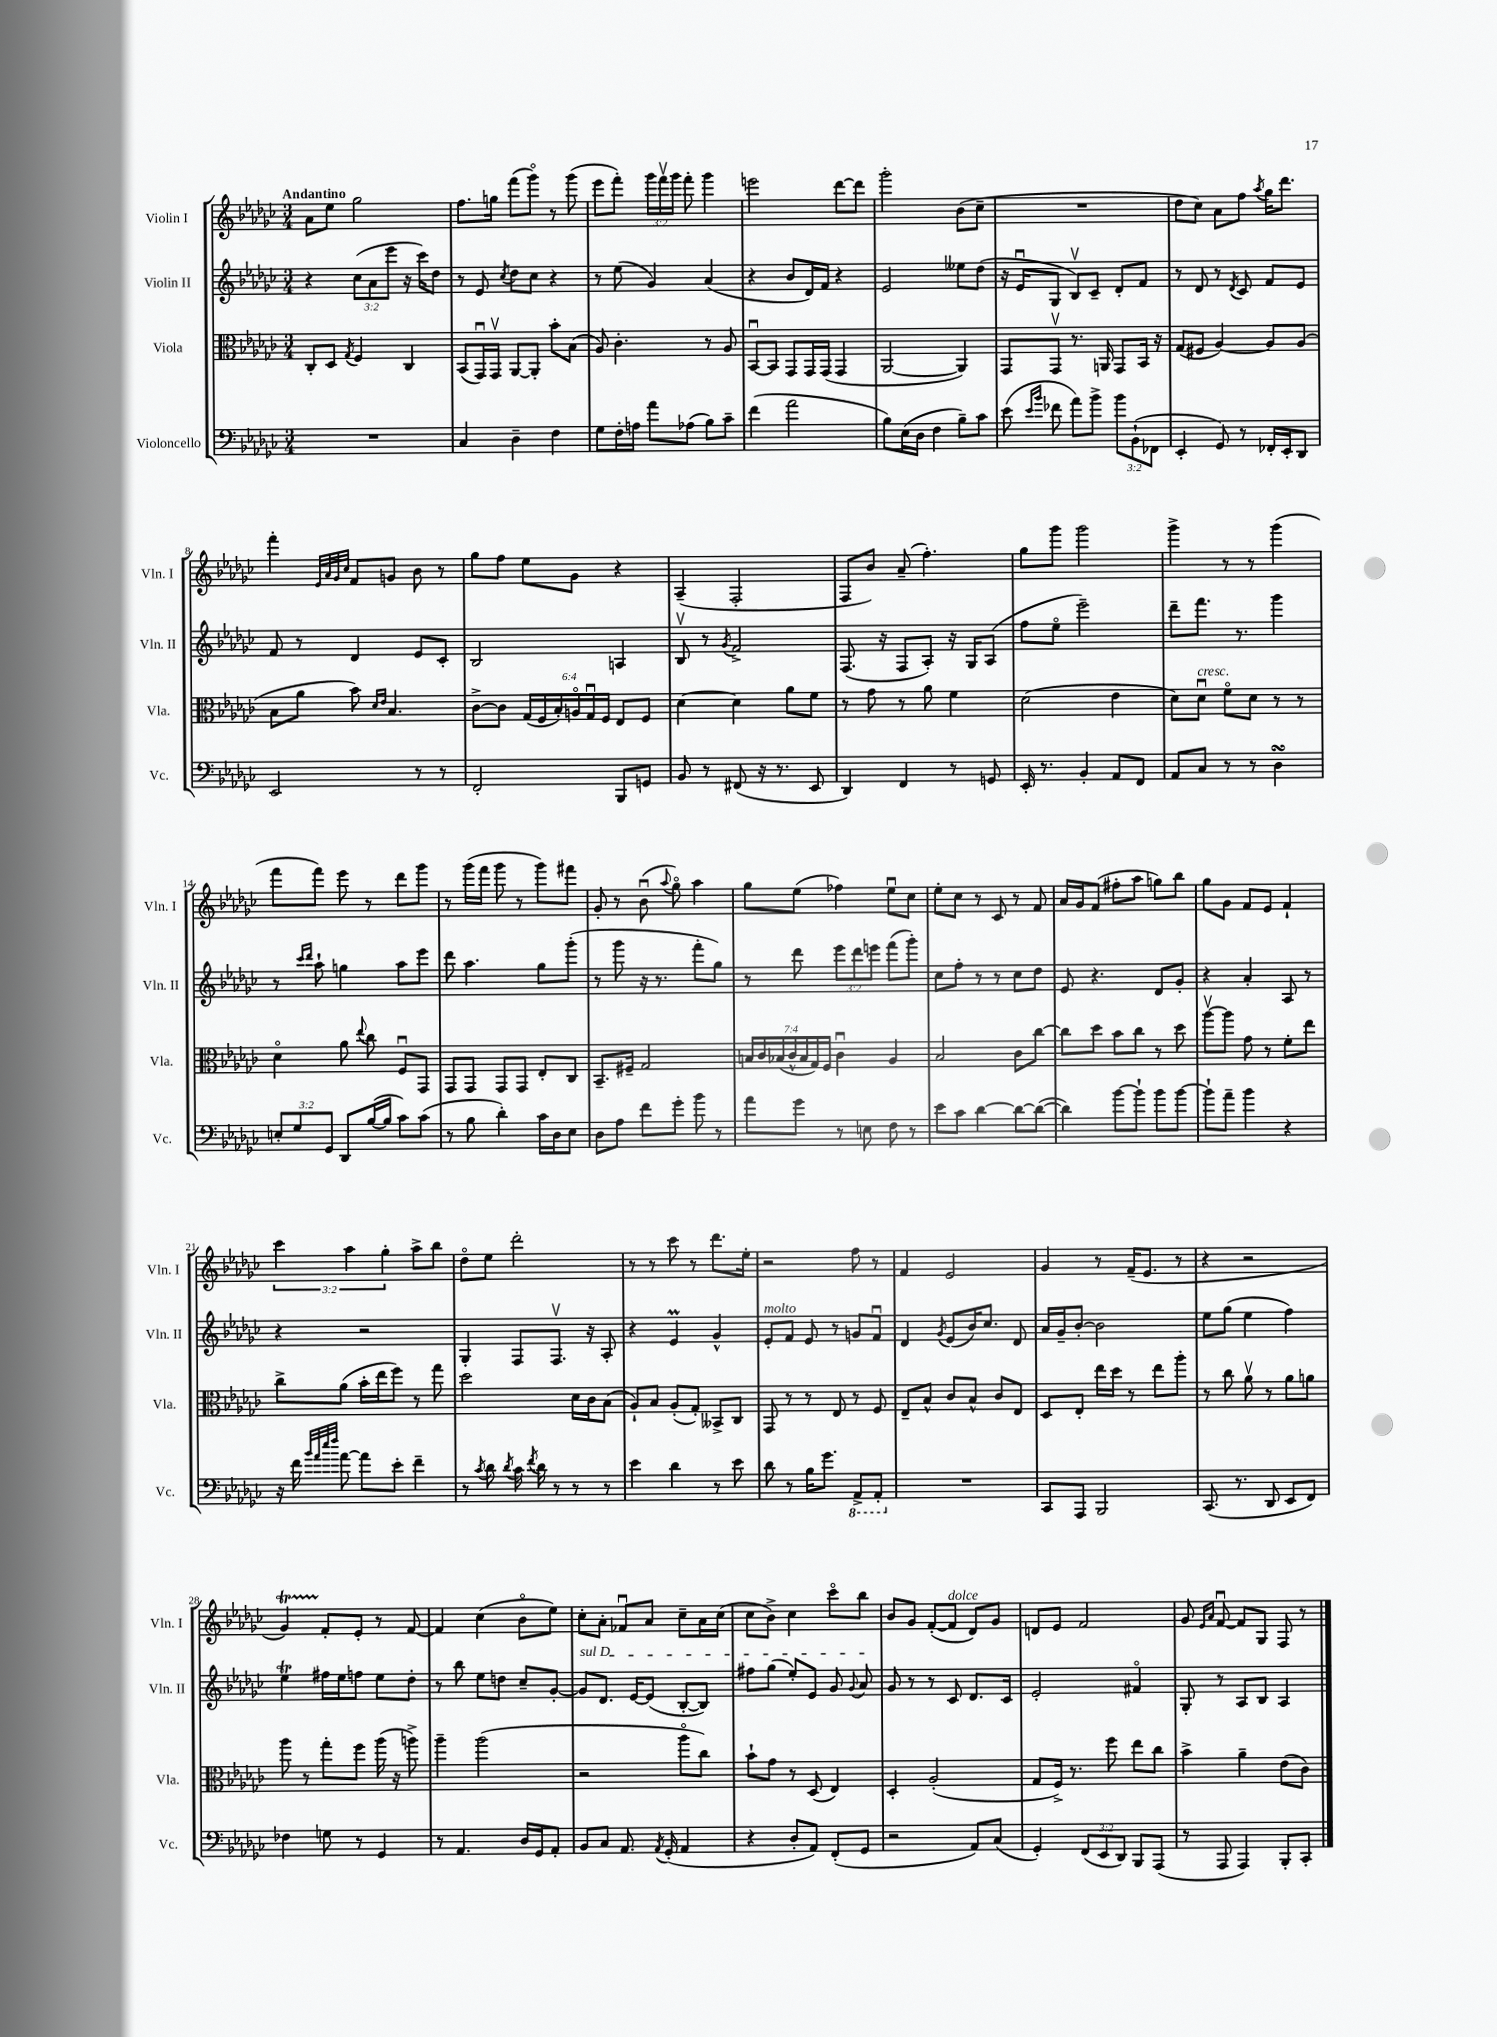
<<
\new StaffGroup <<
\new Staff = "s0" \with { instrumentName = "Violin I" shortInstrumentName = "Vln. I" } {
    \clef treble \key ges \major \numericTimeSignature \time 3/4 \override Staff.TupletNumber.text = #tuplet-number::calc-fraction-text \tempo "Andantino"
    \autoBeamOff aes'8[ ees''8] ges''2 |
    f''8.[ g''16] f'''8[( ges'''8]\flageolet) r8 ges'''8( |
    ees'''8[ f'''8]-.) \tuplet 3/2 { ges'''16[ f'''16\upbow ges'''16] } f'''8-. ges'''4 |
    e'''2 des'''8[~ des'''8] |
    ges'''2-. bes'8[( ces''8]-- |
    R2. |
    des''8[ ces''8]) aes'8[ f''8] \acciaccatura { aes''8 } ges''16[ des'''8.] |
    f'''4-. \grace { ees'32[ aes'32 ges'32 ces''32] } f'8[ g'8] bes'8 r8 |
    ges''8[ f''8] ees''8[ ges'8] r4 |
    aes4--( f2-. |
    f8[ bes'8]) aes'8--( f''4.-.) |
    ges''8[ ges'''8] ges'''2 |
    ges'''4-> r8 r8 ges'''4( |
    f'''8[ f'''8]) ees'''8 r8 des'''8[ ges'''8] |
    r8 ges'''16[( f'''16] ges'''8 r8 ges'''8[) fis'''8] |
    ges'8-. r8 bes'8\downbow( \appoggiatura { aes''8 } ges''8\flageolet) aes''4 |
    ges''8[ ees''8]( fes''4) ees''8[\downbow ces''8] |
    ees''8[-. ces''8] r8 ces'8 r8 f'8 |
    aes'16[ ges'16 f'8]( fis''8[-. aes''8] g''8[) bes''8] |
    ges''8[ ges'8] f'8[ ees'8] f'4-! |
    \tuplet 3/2 { ces'''4 aes''4 ges''4-. } aes''8[-> bes''8] |
    des''8[\flageolet ees''8] des'''2-. |
    r8 r8 ces'''8 r8 des'''8.[ ees''16]-. |
    r2 f''8 r8 |
    f'4 ees'2 |
    ges'4 r8 f'16[--( ees'8.] r8 |
    r4 r2 |
    ges'4\startTrillSpan) f'8[-.\stopTrillSpan ees'8]-. r8 f'8~ |
    f'4 ces''4( bes'8[\flageolet ees''8]) |
    ces''8[-. aes'8]-. fes'8[\downbow aes'8] ces''8[-- aes'16 ces''16]( |
    ces''8[ bes'8]->) ces''4 ces'''8[\flageolet bes''8] |
    bes'8[ ges'8] f'8[~-.( f'8]^\markup { \italic "dolce" } des'8[) ges'8] |
    d'8[ ees'8] f'2 |
    ges'8 \grace { ees'16[ aes'16] } f'8~\downbow f'8[ ges8] f8 r8 \bar "|." |
}
\new Staff = "s1" \with { instrumentName = "Violin II" shortInstrumentName = "Vln. II" } {
    \clef treble \key ges \major \numericTimeSignature \time 3/4 \override Staff.TupletNumber.text = #tuplet-number::calc-fraction-text
    \autoBeamOff r4 \tuplet 3/2 { ces''8[( aes'8 ees'''8] } r16 ces'''16[) des''8] |
    r8 ees'8 \acciaccatura { ces''8 } des''8[ ces''8] r4 |
    r8 ees''8( ges'4) aes'4( |
    r4 bes'8[ des'16) f'16] r4 |
    ees'2 eeses''8[ des''8]( |
    r16 ees'16[\downbow ges8] bes8[\upbow) ces'8]-- des'8[-. f'8] |
    r8 des'8 r8 \acciaccatura { des'8 } ces'8 f'8[ ees'8] |
    f'8 r8 des'4 ees'8[ ces'8]-. |
    bes2 a4 |
    bes8\upbow r8 \acciaccatura { ges'8 } f'2-> |
    f8.( r16 f8[ aes8]-.) r16 ges16[ aes8]( |
    f''8[ ees''8]\flageolet ees'''2--) |
    des'''8[-- f'''8.] r8. ges'''4 |
    r8 \grace { ces'''16[ des'''16] } aes''8-! g''4 aes''8[ ees'''8] |
    des'''8 aes''4. ges''8[ ges'''8]-.( |
    r8 ges'''8 r16 r8. f'''8[-. ges''8]) |
    r8 des'''8 \tuplet 3/2 { ees'''8[ des'''8 e'''8] } f'''8[( ges'''8]-.) |
    ces''8[ f''8]-. r8 r8 ces''8[ des''8] |
    ees'8 r4. des'8[ ges'8]-. |
    r4 aes'4-. aes8 r8 |
    r4 r2 |
    ges4-. f8[ f8.]\upbow r16 aes8-. |
    r4 ees'4\prall ges'4-^ |
    ees'8[-.^\markup { \italic "molto" } f'8] ees'8 r8 g'8[ f'8]\downbow |
    des'4 \acciaccatura { ges'8 } ees'8[( bes'16) ces''8.] des'8 |
    aes'16[ ges'16-- bes'8]~-. bes'2 |
    ees''8[ ges''8]( ees''4 f''4) |
    ees''4\trill fis''16[ ees''16 f''8] ees''8[ des''8]-. |
    r8 bes''8 ees''8[ d''8] ces''8[-- ges'8]~-. |
    \once \override TextSpanner.bound-details.left.text = \markup { \italic "sul D" } ges'8[\startTextSpan des'8.] ees'16[~ ees'8]( bes8[~-. bes8]) |
    fis''8[ ges''8]( ees''8[-.) ees'8] ges'8 \appoggiatura { ges'8 } aes'8\stopTextSpan |
    ges'8 r8 r8 ces'8 des'8.[ ces'16] |
    ees'2-. fis'4\flageolet |
    ges8-. r8 aes8[ bes8] aes4 \bar "|." |
}
\new Staff = "s2" \with { instrumentName = "Viola" shortInstrumentName = "Vla." } {
    \clef alto \key ges \major \numericTimeSignature \time 3/4 \override Staff.TupletNumber.text = #tuplet-number::calc-fraction-text
    \autoBeamOff ces8[-. des8] \acciaccatura { ges8 } f4 ces4 |
    bes,8[( ges,16\downbow) ges,16]\upbow aes,8[~ aes,8]-. bes'8[-. bes8]( |
    aes8) ces'4.-. r8 aes8 |
    bes,8[~\downbow bes,8] ges,8[ ges,16 ges,16]( ges,4 |
    aes,2~ aes,4) |
    ges,8[ ges,8]\upbow r8. a,16 ges,8[ bes,16] r16 |
    ges8[( fis8] aes4~) aes8[ aes8]( |
    bes8[ aes'8] bes'8) \grace { des'16[ ees'16] } bes4. |
    ces'8[~-> ces'8] \tuplet 6/4 { ges16[( f16 bes16-.) a16\flageolet ges16\downbow f16] } ees8[ f8] |
    des'4~ des'4 aes'8[ f'8] |
    r8 ges'8 r8 aes'8 f'4 |
    des'2( ees'4 |
    des'8[) des'8]\downbow^\markup { \italic "cresc." } f'8[\flageolet des'8] r8 r8 |
    des'4\flageolet aes'8 \appoggiatura { ees''8 } ces''8 f8[\downbow ges,8] |
    ges,8[ ges,8] ges,8[ ges,8] ees8[-. ces8] |
    bes,8.[-- fis16]-- ges2 |
    \tuplet 7/4 { b16[ ces'16 bes16( ces'16-^ bes16 ges16) f16] } ces'4\downbow aes4 |
    bes2 ces'8[ ces''8]~ |
    ces''8[ des''8] bes'8[ ces''8] r8 des''8 |
    aes''8[~\upbow aes''8] ges'8 r8 f'8[-. ees''8] |
    ces''8[-> aes'8]( bes'16[-. ees''16 f''8]) r8 ges''8 |
    des''2 des'16[ ces'16 bes8]( |
    aes8[-!) bes8] aes8[-.( ges8]-.) beses,8[-> ces8] |
    ges,8 r8 r8 ees8 r8 f8 |
    ees8[-- bes8]-^ ces'8[ bes8]-^ ces'8[ ees8] |
    des8[ ees8]-. ees''16[ des''16] r8 ees''8[ aes''8]-. |
    r8 ces''8 aes'8\upbow r8 aes'8[ a'8] |
    aes''8 r8 ges''8[-. f''8] aes''16( r16 a''8->) |
    aes''4-- aes''2( |
    r2 aes''8[\flageolet ces''8]) |
    bes'8[-! ges'8] r8 des8( ees4) |
    des4-. aes2-.( |
    ges8[ f16]->) r8. f''8 ees''8[ ces''8] |
    bes'4-> aes'4-- ees'8[( ces'8]) \bar "|." |
}
\new Staff = "s3" \with { instrumentName = "Violoncello" shortInstrumentName = "Vc." } {
    \clef bass \key ges \major \numericTimeSignature \time 3/4 \override Staff.TupletNumber.text = #tuplet-number::calc-fraction-text
    \autoBeamOff R2. |
    ces4 des4-- f4 |
    ges8[ f16-. a16] aes'8[ aes8]( bes8[) ces'8]-- |
    f'4( aes'2 |
    bes8[) ees16( des16] f4 bes8[--) ces'8] |
    ees'8( \grace { ees'16[ bes'16] } fes'8 aes'8[) bes'8]-> \tuplet 3/2 { bes'8[ bes,8-!( fes,8] } |
    ees,4-. ges,8) r8 fes,16[-. ees,16-. des,8] |
    ees,2 r8 r8 |
    f,2-. bes,,8[ g,8] |
    bes,8 r8 fis,8( r16 r8. ees,8 |
    des,4) f,4 r8 g,8 |
    ees,16-. r8. bes,4-. aes,8[ f,8] |
    aes,8[ ces8] r8 r8 des4\turn |
    \tuplet 3/2 { e8[-. ges8 ges,8] } des,8[ bes16~( bes16] ces'8[) ces'8]( |
    r8 bes8 des'4-.) ces'16[ des16 ees8] |
    des8[ aes8] f'8[ ges'8]-. bes'8 r8 |
    aes'8[ ges'8] r8 e8 f8 r8 |
    ees'8[ ces'8] des'4~ des'8[~ des'8]~( |
    des'4) bes'8[~ bes'8]-! bes'8[ bes'8]~ |
    bes'8[-! aes'8]-- bes'4 r4 |
    r16 f'16 \grace { bes'32[ aes'32 ees''32 f''32] } aes'8~ aes'8[ ees'8]-. f'4-- |
    r8 \acciaccatura { ces'8 } des'8 \acciaccatura { des'8 } ces'16 \acciaccatura { f'8 } des'16 r8 r8 r8 |
    ees'4 des'4 r8 ees'8 |
    des'8 r8 bes16[ ges'8.] \ottava #-1 aes,,8[-> aes,,8]-. \ottava #0 |
    R2. |
    ces,8[ aes,,8] bes,,2 |
    ces,8.( r8. des,8 ees,8[ f,8]) |
    fes4 g8 r8 ges,4 |
    r8 aes,4. des16[ ges,16 aes,8]-. |
    bes,8[ ces8] aes,8. \acciaccatura { aes,8 } ges,16-.( aes,4 |
    r4 des8[-. aes,8]) f,8[-.( ges,8] |
    r2 aes,8[) ces8]( |
    ges,4-.) \tuplet 3/2 { f,8[( ees,8 des,8]) } bes,,8[ aes,,8]( |
    r8 aes,,8 aes,,4) bes,,8[-. ces,8]-. \bar "|." |
}
>>
>>
